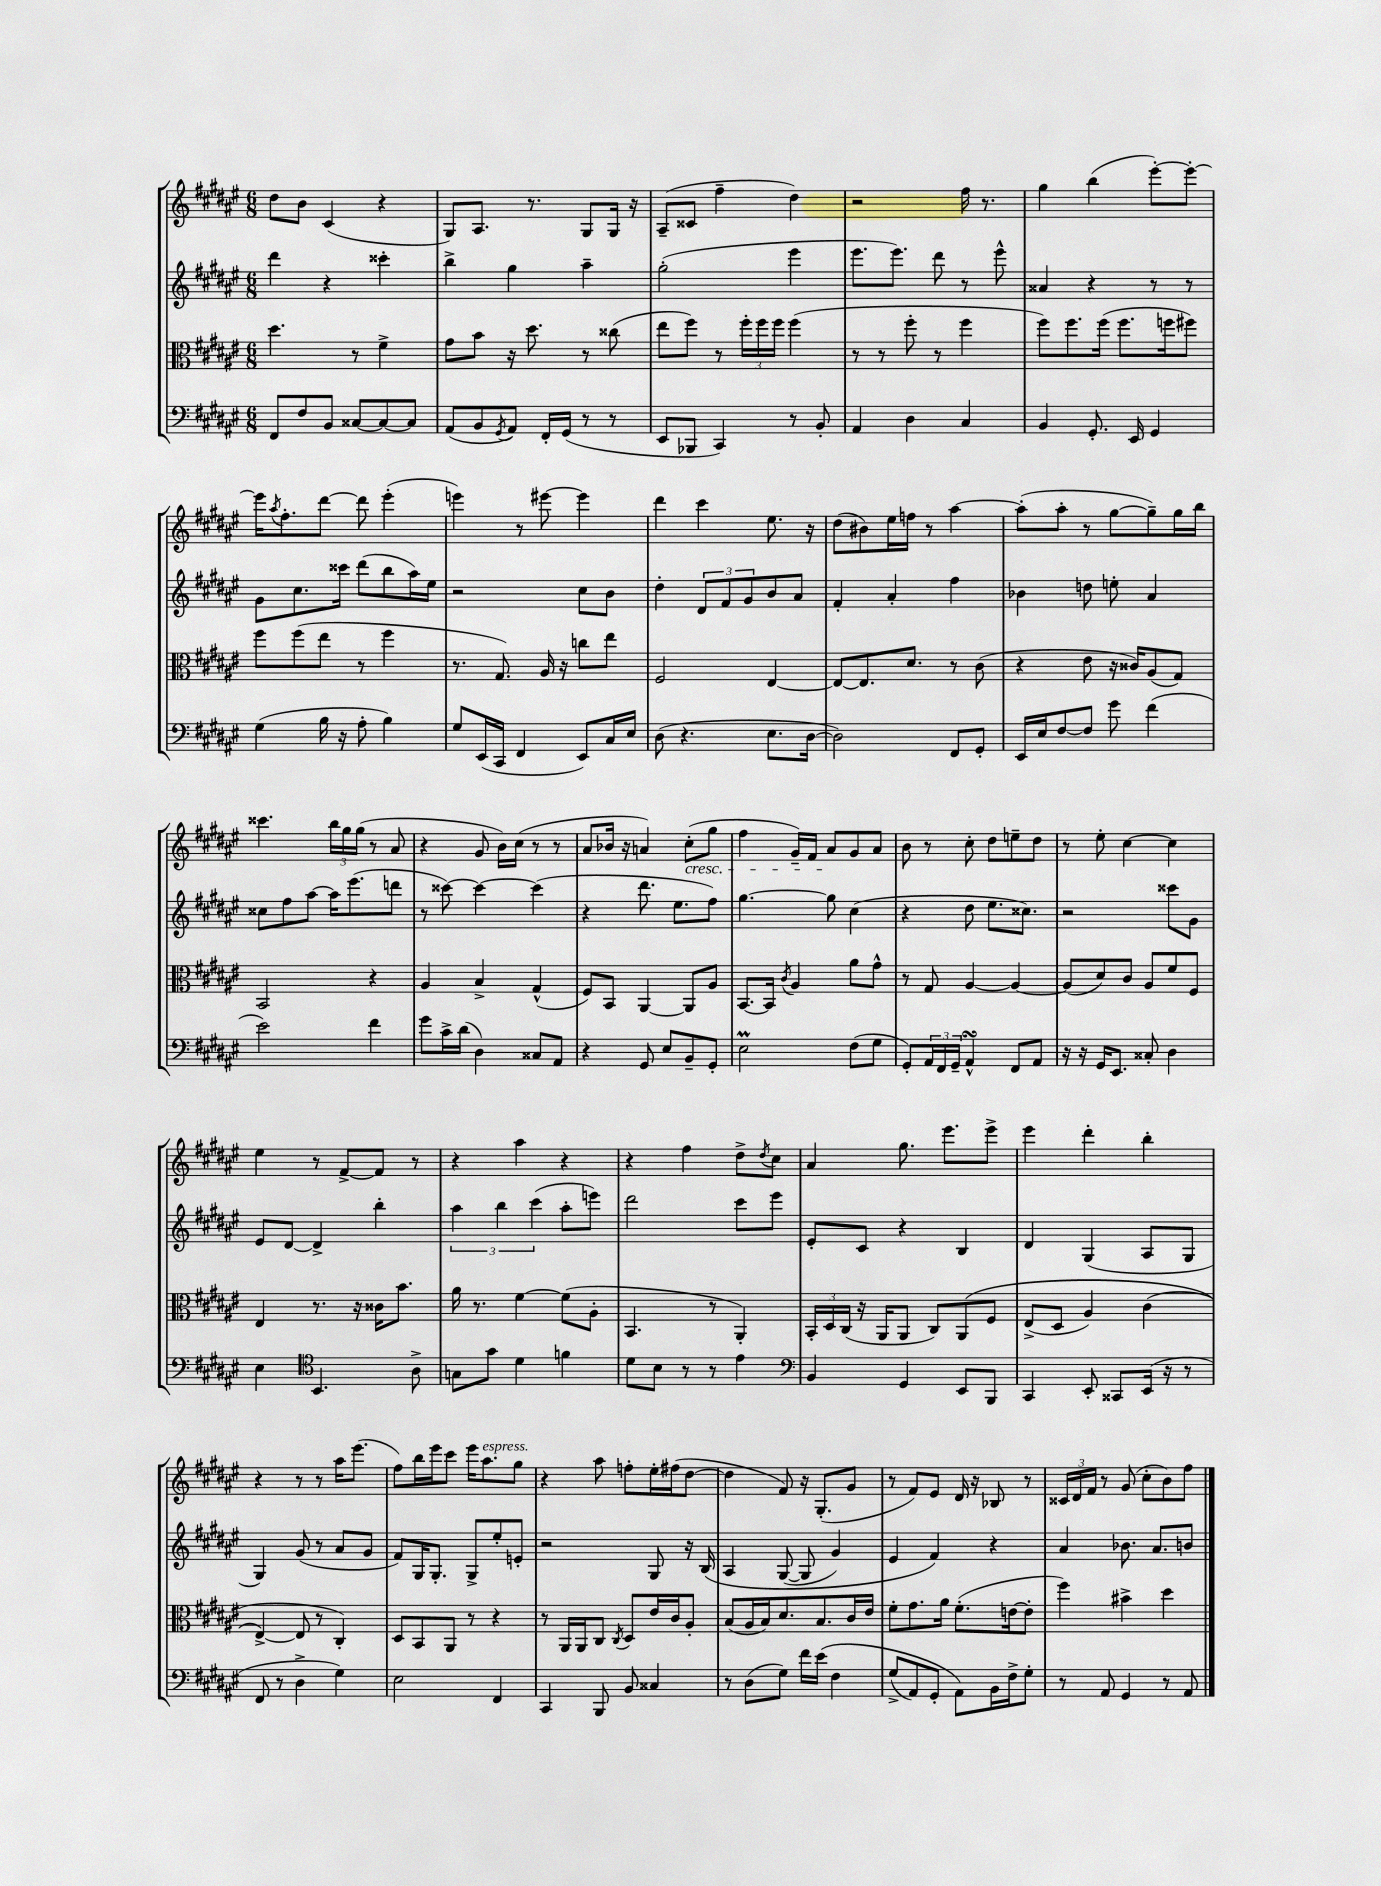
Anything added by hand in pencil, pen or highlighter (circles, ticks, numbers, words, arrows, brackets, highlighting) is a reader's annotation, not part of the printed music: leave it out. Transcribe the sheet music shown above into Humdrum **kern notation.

**kern	**kern	**kern	**kern
*staff4	*staff3	*staff2	*staff1
*clefF4	*clefC3	*clefG2	*clefG2
*k[f#c#g#d#a#e#]	*k[f#c#g#d#a#e#]	*k[f#c#g#d#a#e#]	*k[f#c#g#d#a#e#]
*M6/8	*M6/8	*M6/8	*M6/8
8FF#/L	4.dd#\	4ddd#\	8dd#\L
8F#/	.	.	8b\J
8BB/J	.	4r	(4c#/
[8C##/L	8r	.	.
8C##/_	4f#^\	4ccc##'\	4r
8C##/]J	.	.	.
=	=	=	=
(8AA#/L	8g#\L	4bb^\	8G#/L)
8BB/	8b\J	.	8.A#/J
8qGG#/	.	.	.
8AA#/J)	16r	4gg#\	.
.	8.dd#\	.	8.r
16FF#'/LL	.	.	.
(16GG#/JJ	.	.	.
8r	8r	4aa#~\	8G#/L
8r	(8cc##\	.	16G#/Jk
.	.	.	16r
=	=	=	=
8EE#/L	8ee#\L	(2gg#'\	(8A#~/L
8BBB-/J	8ff#\J)	.	8c##/J
4CC#/)	8r	.	4ff#~\
.	24ff#'\LL	.	.
.	24ff#\	.	.
.	24ff#\JJ	.	.
8r	(4ff#\	4eee#\	4dd#\)
8BB'/	.	.	.
=	=	=	=
4AA#/	8r	8.eee#\L	2r
.	8r	.	.
.	.	8.eee#\J)	.
4D#\	8ff#'\	.	.
.	8r	8ddd#\	.
4C#/	4ff#\	8r	16ff#\
.	.	.	8.r
.	.	8eee#^^\	.
=	=	=	=
4BB/	8ff#\L)	4a##/	4gg#\
.	8.ff#\	.	.
8.GG#'/	.	4r	(4bb\
.	(16ff#\Jk	.	.
.	8.ff#\L	.	.
16EE#/	.	.	.
4GG#/	.	8r	[8eee#'\L)
.	16ff\k	.	.
.	8ff#\J)	8r	8eee#'\_J
=	=	=	=
(4G#\	8ff#\L	8g#\L	16eee#\]LK
.	.	.	8qaa#/
.	.	.	8.ff#'\
.	(8ff#\	8.cc#\	.
16B\	8ee#\J	.	[8ddd#\J
16r	.	16ccc##\Jk	.
8A#'\	8r	(8ddd#\L	8ddd#\]
4B\)	4ff#\	8bb\	(4eee#'\
.	.	16aa#\L)	.
.	.	16ee#\JJ	.
=	=	=	=
8G#/L	8.r	2r	4eee\)
(16EE#/L	.	.	.
16CC#/JJ	8.G#/)	.	.
4FF#/	.	.	8r
.	16A#/	.	[8eee#\
.	16r	.	.
8EE#/L)	8cc\L	8cc#\L	4eee#\]
16C#/L	8ee#\J	8b\J	.
16E#/JJ	.	.	.
=	=	=	=
(8D#\	2F#/	4dd#'\	4ddd#\
4.r	.	.	.
.	.	12d#/L	4ccc#\
.	.	12f#/	.
.	.	12g#/	.
8.E#\L	[4E#/	8b/	8.ee#\
.	.	8a#/J	.
[16D#\Jk	.	.	16r
=	=	=	=
2D#\])	8E#/_L	4f#'/	(8dd#\L
.	8.E#/]	.	8b#\)
.	.	4a#'/	16ee#\L
.	8.d#/J	.	16ff\JJ
.	.	.	8r
8FF#/L	8r	4ff#\	[4aa#\
8GG#'/J	(8c#\	.	.
=	=	=	=
16EE#/LL	4r	4b-\	(8aa#'\]L
16E#/J	.	.	.
[8F#/	.	.	8aa#'\J
8F#/]J	8e#\	8dd\	8r
8g#\	16r	8ee'\	[8gg#\L
.	16c##/LK)	.	.
(4f#\	(8A#/	4a#/	8gg#~\])
.	8G#/J)	.	16gg#\L
.	.	.	16bb\JJ
=	=	=	=
2e#\)	2BB/	8cc##\L	4.ccc##\
.	.	8ff#\	.
.	.	[8aa#\J	.
.	.	16aa#\]LK	24bb\LL
.	.	.	24gg#\
.	.	(8.eee#\	.
.	.	.	(24gg#\JJ
4f#\	4r	.	8r
.	.	8ddd\J	8a#/
=	=	=	=
8g#\L	4A#/	8r	4r
16c#^\L	.	[8ccc##\)	.
(16d#\JJ	.	.	.
4D#\)	4B^/	4ccc##\_	8g#/
.	.	.	16b\LL)
.	.	.	(16cc#\JJ
8C##/L	(4G#^^/	(4ccc##\]	8r
8AA#/J	.	.	8r
=	=	=	=
4r	8F#/L)	4r	8a#/L
.	8BB/J	.	16b-/Jk
.	.	.	16r
8GG#/	[4AA#/	8.ddd#\	4a/)
8E#/L	.	.	.
.	.	8.ee#\L	.
8BB~/	8AA#/]L	.	(8cc#'\L
8GG#'/J	8A#/J	8ff#\J)	8gg#\J
=	=	=	=
2E#\	[8.BB/L	[4.gg#\	4ff#\
.	16BB/]Jk	.	.
.	8qc#/	.	.
.	4A#/	.	16g#~/LL)
.	.	.	16f#/JJ
.	.	8gg#\]	8a#/L
(8F#\L	8a#\L	(4cc#\	8g#/
8G#\J	8g#^^\J	.	8a#/J
=	=	=	=
8GG#'/L)	8r	4r	8b\
24AA#/L	8G#/	.	8r
24FF#/	.	.	.
24GG#~/JJ	.	.	.
4AA#^^/	[4A#/	8dd#\	8cc#'\
.	.	8.ee#\L	8dd#\L
8FF#/L	4A#/_	.	8ee~\
.	.	8.cc##\J)	.
8AA#/J	.	.	8dd#\J
=	=	=	=
16r	(8A#/]L	2r	8r
16r	.	.	.
16GG#/LK	8d#/)	.	8ee#'\
8.EE#/J	.	.	.
.	8c#/J	.	[4cc#\
8C##'/	8A#/L	.	.
4D#\	8f#/	8ccc##\L	4cc#\]
.	8F#/J	8g#\J	.
=	=	=	=
4E#\	4E#/	8e#/L	4ee#\
.	.	[8d#/J	.
*clefC4	*	*	*
4.BB/	8.r	4d#^/]	8r
.	.	.	[8f#^/L
.	16r	.	.
.	16c##\LK	4bb'\	8f#/]J
.	8.b\J	.	.
8A#^\	.	.	8r
=	=	=	=
8G\L	16a#\	6aa#\	4r
.	8.r	.	.
8g#\J	.	.	.
.	.	6bb\	.
4d#\	[4f#\	.	4aa#\
.	.	(6ccc#\	.
4f\	(8f#\]L	8aa#'\L	4r
.	8A#'\J	8eee\J)	.
=	=	=	=
8d#\L	4.BB/	2ddd#\	4r
8B\J	.	.	.
8r	.	.	4ff#\
8r	8r	.	.
4e#\	4AA#'/)	8ccc#\L	8dd#^\L
.	.	.	8qdd#/
.	.	8eee#\J	8cc#\J
=	=	=	=
*clefF4	*	*	*
4BB/	24BB'/LL	8e#'/L	4a#/
.	24D#/	.	.
.	(24C#/JJ	.	.
.	16r	8c#/J	.
.	16AA#/LK	.	.
4GG#/	8AA#/J	4r	8.gg#\
.	8C#/L)	.	.
.	.	.	8.eee#\L
8EE#/L	&(8AA#/	4B/	.
8BBB/J	8F#/J	.	8eee#^\J
=	=	=	=
4CC#/	(8E#^/L	4d#/	4eee#\
.	8D#/J	.	.
8EE#'/	4A#/)	(4G#/	4ddd#'\
8CC##/L	.	.	.
(16EE#/Jk	(4c#\	8A#/L	4bb'\
16r	.	.	.
8r	.	8G#/J	.
=	=	=	=
8FF#/	[4E#^/&)	4G#/)	4r
8r	.	.	.
4D#^\	8E#/]	(8g#/	8r
.	8r	8r	8r
4G#\)	4C#'/)	8a#/L	16aa#\LK
.	.	.	(8.eee#\J
.	.	8g#/J	.
=	=	=	=
2E#\	8D#/L	8f#/L)	8ff#\L)
.	8BB/	16G#/K	16bb\L
.	.	8.G#'/J	16eee#\J
.	8AA#/J	.	8ccc#\J
.	8r	8G#^/L	16eee#\LK
.	.	.	8.aa#\
4FF#/	4r	8ee#'/	.
.	.	8e'/J	8gg#\J
=	=	=	=
4CC#/	8r	2r	4r
.	16AA#/LL	.	.
.	16AA#/J	.	.
8BBB/	8C#/J	.	8aa#\
.	8qC#/	.	.
8BB/	8D#/L	.	8ff'\L
4C##/	16e#/L	8G#/	16ee#'\L
.	16c#/J	.	(16ff#\J
.	8A#'/J	16r	[8dd#\J
.	.	&(16B/	.
=	=	=	=
8r	(8B/L	4A#/	4dd#\]
(8D#\L	16A#/L	.	.
.	16B/J)	.	.
8G#\J)	8.d#/	([8G#/	8f#/)
16f#\LL	.	8G#/]	16r
&(16e#\JJ	8.B/	.	(8.G#'/L
4F#\	.	4g#/)	.
.	16c#/L	.	8g#/J
.	16e#/JJ	.	.
=	=	=	=
(8G#^/L	8f#'\L	4e#/	8r
8AA#/)	8.g#\	.	8f#/L)
8GG#'/J	.	4f#/&)	8e#/J
.	16a#\Jk	.	.
8AA#\L&)	(8.f#'\L	.	16d#/
.	.	.	16r
16BB\L	.	4r	8B-/
16F#^\J	[16e\k	.	.
8G#'\J	8e'\]J	.	8r
=	=	=	=
8r	4ff#\)	4a#/	24c##/LL
.	.	.	24d#/
.	.	.	24f#/JJ
8AA#/	.	.	8r
4GG#/	4b#^\	8.b-\	(8g#/
.	.	.	8cc#'\L
.	.	8.a#/L	.
8r	4dd#\	.	8b\)
8AA#/	.	8b/J	8ff#\J
==	==	==	==
*-	*-	*-	*-
